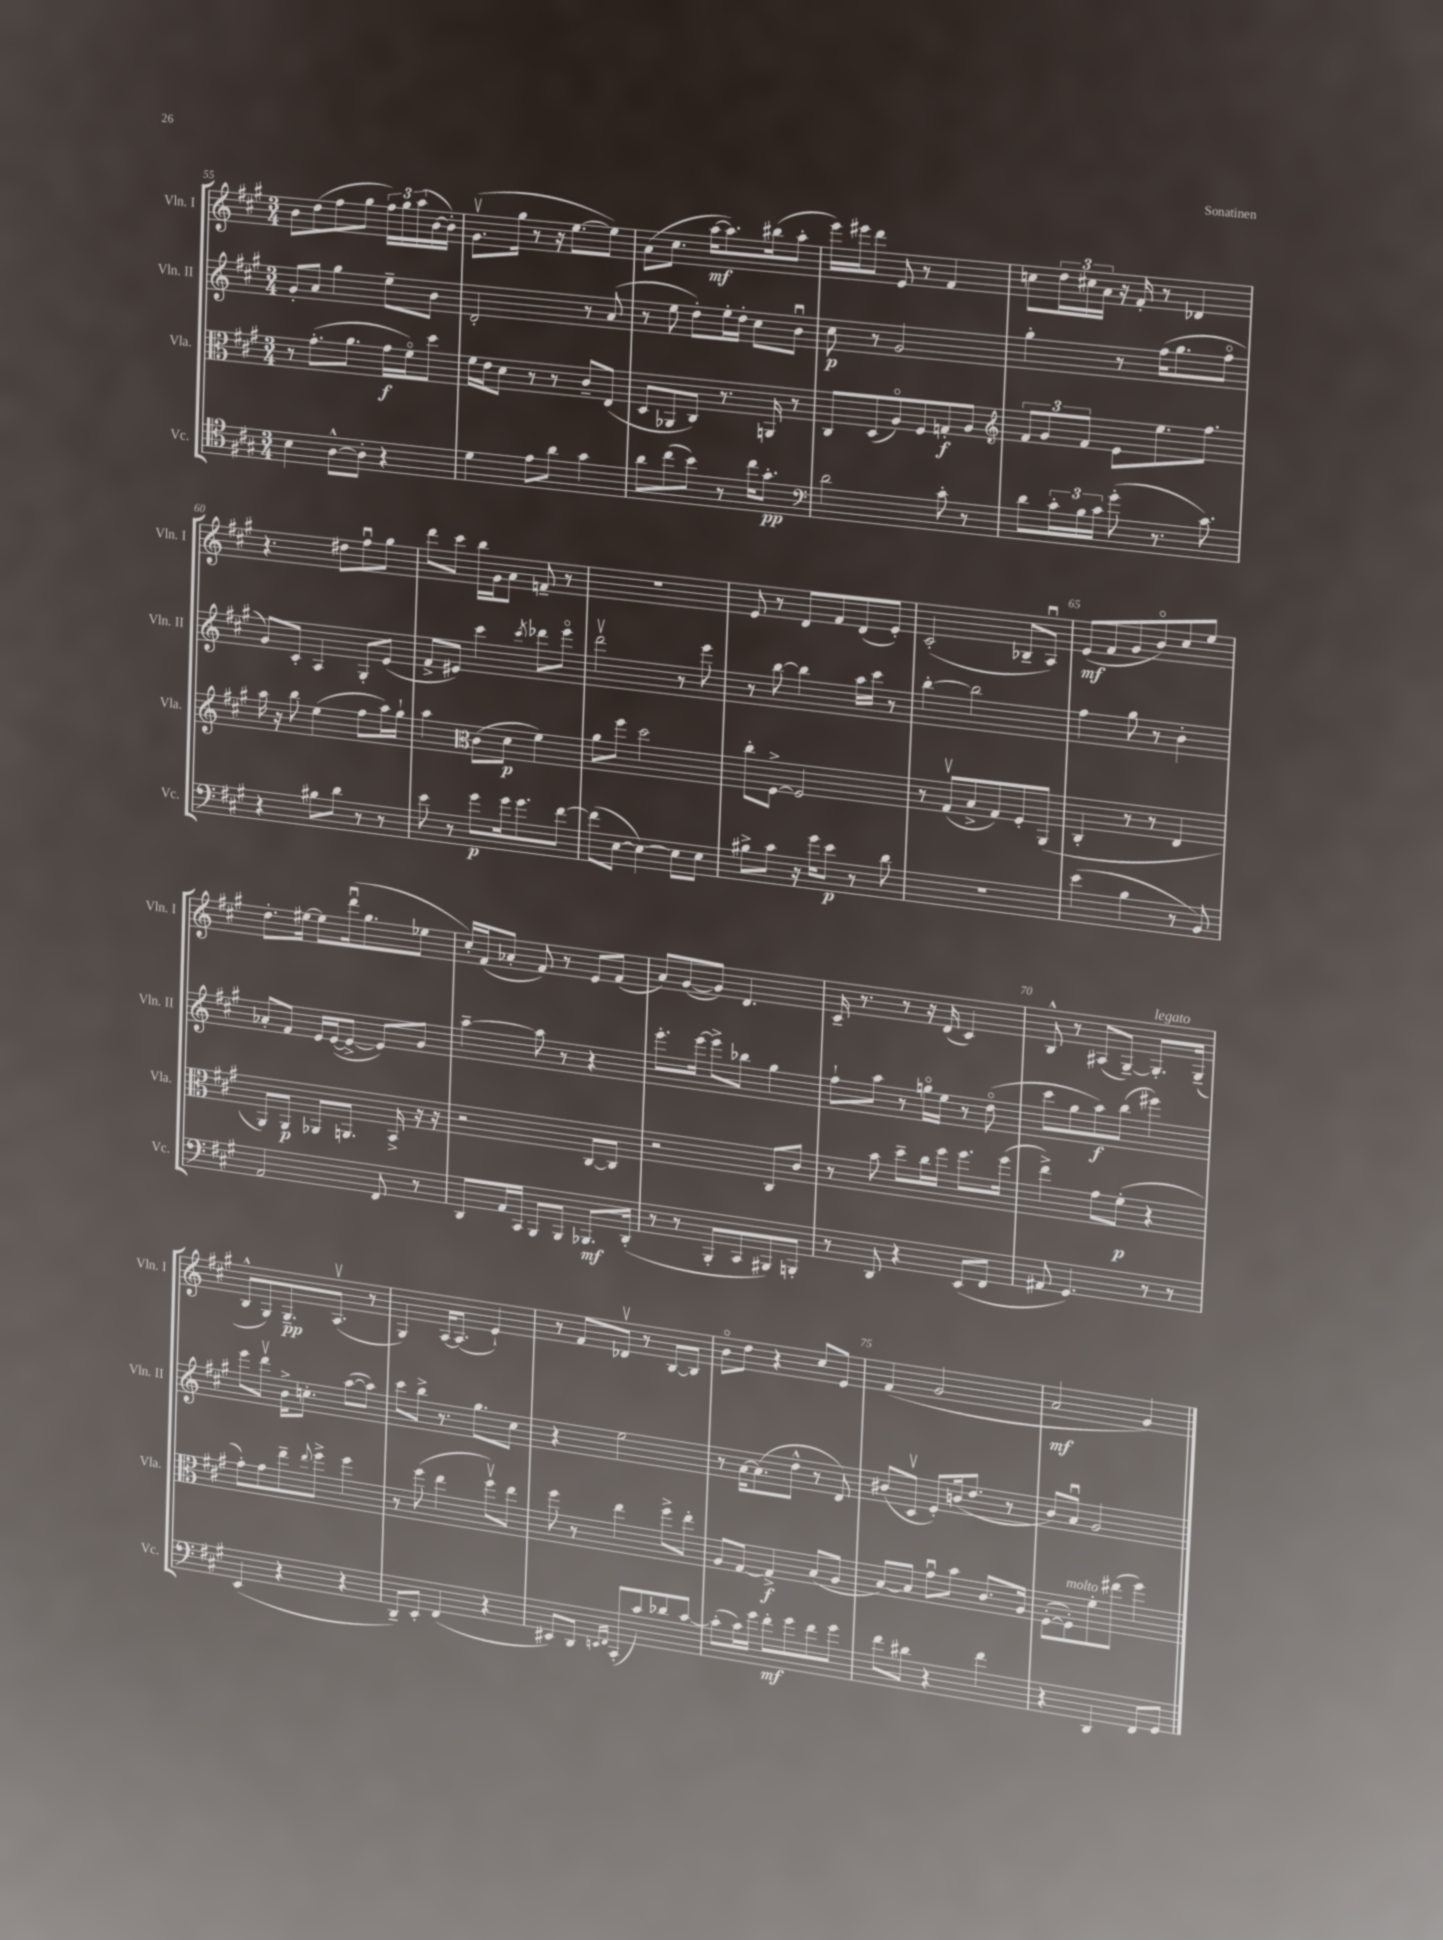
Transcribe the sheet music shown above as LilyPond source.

<<
\new StaffGroup <<
\new Staff = "s0" \with { instrumentName = "Vln. I" shortInstrumentName = "Vln. I" } {
    \clef treble \key a \major \numericTimeSignature \time 3/4
    b'8 d''8( fis''8 gis''8 \tuplet 3/2 { fis''16) gis''16 a''16( } b'16~ b'16-.) |
    gis'8.\upbow( gis''16 r8 r16 e''8.~ e''8) |
    a'8( cis''8. a''16~\mf a''8.) bis''16( a''8-. |
    e'''16) eis'''16 d'''8 e'8 r8 fis'4 |
    c''8 \tuplet 3/2 { d''16 cis''16 a'16 } r16 fis'16-. r8 des'4 |
    r4. dis''8 fis''8\downbow gis''8 |
    d'''8 cis'''8 b''16 gis'16 a'8 f'8-- r8 |
    R2. |
    e'8 r8 d'8 fis'8 d'8( e'8-.) |
    cis'2-.( bes8-- a8\downbow) |
    e'8\mf( fis'8 gis'8 b'8\flageolet) cis''8 e''8 |
    d''8.-. eis''16~ eis''8 d'''16\downbow( gis''8. ees''8 |
    cis''16-.) fis'16( aes'8-. fis'8) r8 e'8 fis'8( |
    a'8) gis'8~( gis'8) d'4. |
    cis'16-- r8. r8 r16 d'16( cis'4) |
    b8-^ r8 ais8( gis8~--) gis8.-.^\markup { \italic "legato" } gis16--( |
    b8-^ gis8) gis8.--\pp a8.\upbow( r8 |
    gis4) a16~ a8.( e'4-!) |
    r8 fis'8 des'8\upbow r8 b8~ b8 |
    b'8\flageolet d''8 r4 cis''8 e'8 |
    fis'4( gis'2 |
    a'2\mf gis'4) \bar "|." |
}
\new Staff = "s1" \with { instrumentName = "Vln. II" shortInstrumentName = "Vln. II" } {
    \clef treble \key a \major \numericTimeSignature \time 3/4
    gis'8-. a'8 gis''4 e''8-- b'8 |
    d'2-. r8 a'8( |
    r8 e''8 d''8-.) e''16-. d''16-. cis''8 b'8\downbow |
    cis''8\p r8 gis'2 |
    gis''4-. r8 fis''16( gis''8. fis''8\flageolet |
    gis'8) cis'8-. a4 gis8-. e'8( |
    fis'8-> eis'8) cis'''4 \acciaccatura { cis'''8 } des'''8 e'''8\flageolet |
    d'''2\upbow r8 e'''8 |
    r8 b''8~ b''4 a''16 cis'''16 r8 |
    b''4~-. b''2 |
    fis''4 gis''8 r8 b'4-. |
    aes'8-. fis'8 e'16 e'16~( e'8~-> e'8) gis'8 |
    a''4~-- a''8 r8 r4 |
    e'''8.-. e'''16~ e'''8-> bes''8 gis''4 |
    fis''8-! a''8 r8 g''16\flageolet e''16 r8 d''8\flageolet( |
    cis'''8 gis''8 a''8\f) b''8( eis'''4) |
    e'''8 d'''8\upbow b'16-> c''8.-. a''8~( a''8) |
    cis'''8 b''8-> r8. gis''8. cis''8 |
    r4 e''2 |
    r8 a'16~ a'8.( d''8-^ r8 d'8) |
    bis'8( cis'8\upbow e'8-.) b'16( d''8. r8 |
    b'8) a'8\downbow gis'2 \bar "|." |
}
\new Staff = "s2" \with { instrumentName = "Vla." shortInstrumentName = "Vla." } {
    \clef alto \key a \major \numericTimeSignature \time 3/4
    r8 gis'8.-.( a'8. gis'16\f fis'16\flageolet) d''8 |
    fis'16 e'16 d'8 r8 r8 cis'8-- e8( |
    d8 aes,8 cis8) r8. a,16 r8 |
    cis8 d8( a8\flageolet) fis8 g8-.\f a8 |
    \clef treble \tuplet 3/2 { fis'8 gis'8 fis'8 } e'8 e''8. fis''8. |
    a''16 r16 b''8 e''4( fis''8 a''16) gis''16-! |
    a''4 \clef alto cis'8( d'8\p fis'4) |
    a'8 fis''8 d''2 |
    cis''8-. fis8~-> fis2 |
    r8 gis8\upbow( b8-> gis8) fis8-. a,8( |
    cis4-. r8 r8 e4 |
    a,8) a,8\p aes,8 a,8. b,16-> r16 r16 |
    r2 cis8~ cis8 |
    r2 cis8 cis'8 |
    r8 b'8 d''8-- cis''16 fis''16 fis''8. fis''16( |
    e''4->) gis'8 fis'8-.\p( r4 |
    gis'8-.) gis'8 e''8-- \appoggiatura { e''8 } fis''8-> fis''4 |
    r8 fis''8( e''4 fis''8\upbow) e''8 |
    fis''8 r8 e''4 fis''8-> e''8-. |
    a8 gis8~ gis4->\f b8( a8 |
    b8~) b8 gis'8\downbow b'8 cis'8. a16 |
    fis8~-.( fis8-.^\markup { \italic "molto" }) fis'8-. eis''8( fis''4) \bar "|." |
}
\new Staff = "s3" \with { instrumentName = "Vc." shortInstrumentName = "Vc." } {
    \clef tenor \key a \major \numericTimeSignature \time 3/4
    b4 a8~-^ a8-. r4 |
    d'4 e'8 a'8 gis'4 |
    a'8 cis''8( b'8) r8 cis''16 gis'8.-.\pp |
    \clef bass d'2 cis'8-. r8 |
    d'8 \tuplet 3/2 { cis'16-. b16 cis'16 } gis'8-.( r8. cis'8.) |
    r4 bis8 d'8 r8 r8 |
    e'8 r8 gis'8\p gis'16 gis'8. fis'8~ |
    fis'8( e8~ e4~) e8 e8 |
    bis8-> cis'8 r16 gis'16 e'8\p r8 d'8 |
    R2. |
    e'4( b4 r8 b,8) |
    a,2 fis,8 r8 |
    d,8 a,16 cis,16 b,,8 b,,8 bes,,8.\mf d,16-.( |
    r8 r8 b,,8-. cis,8 bis,,8) b,,8-. |
    r8 d,8 r4 e,8( fis,8 |
    ais,8 gis,4.) r8 r8 |
    e,4( r4 r4 |
    d,8--) e,8-. fis,4( r4 |
    eis,8) d,8 \grace { e,16 fis,16 } cis,8-.( cis'8) des'8 cis'8~ |
    cis'8-.( cis'16) gis'16 fis'8-.\mf gis'8 fis'8 gis'8 |
    fis'8 dis'8 r4 fis'4 |
    r4 d,4 fis,8 gis,8 \bar "|." |
}
>>
>>
\layout { \context { \Score currentBarNumber = #55 \override BarNumber.break-visibility = ##(#f #t #t) barNumberVisibility = #(every-nth-bar-number-visible 5) } }
